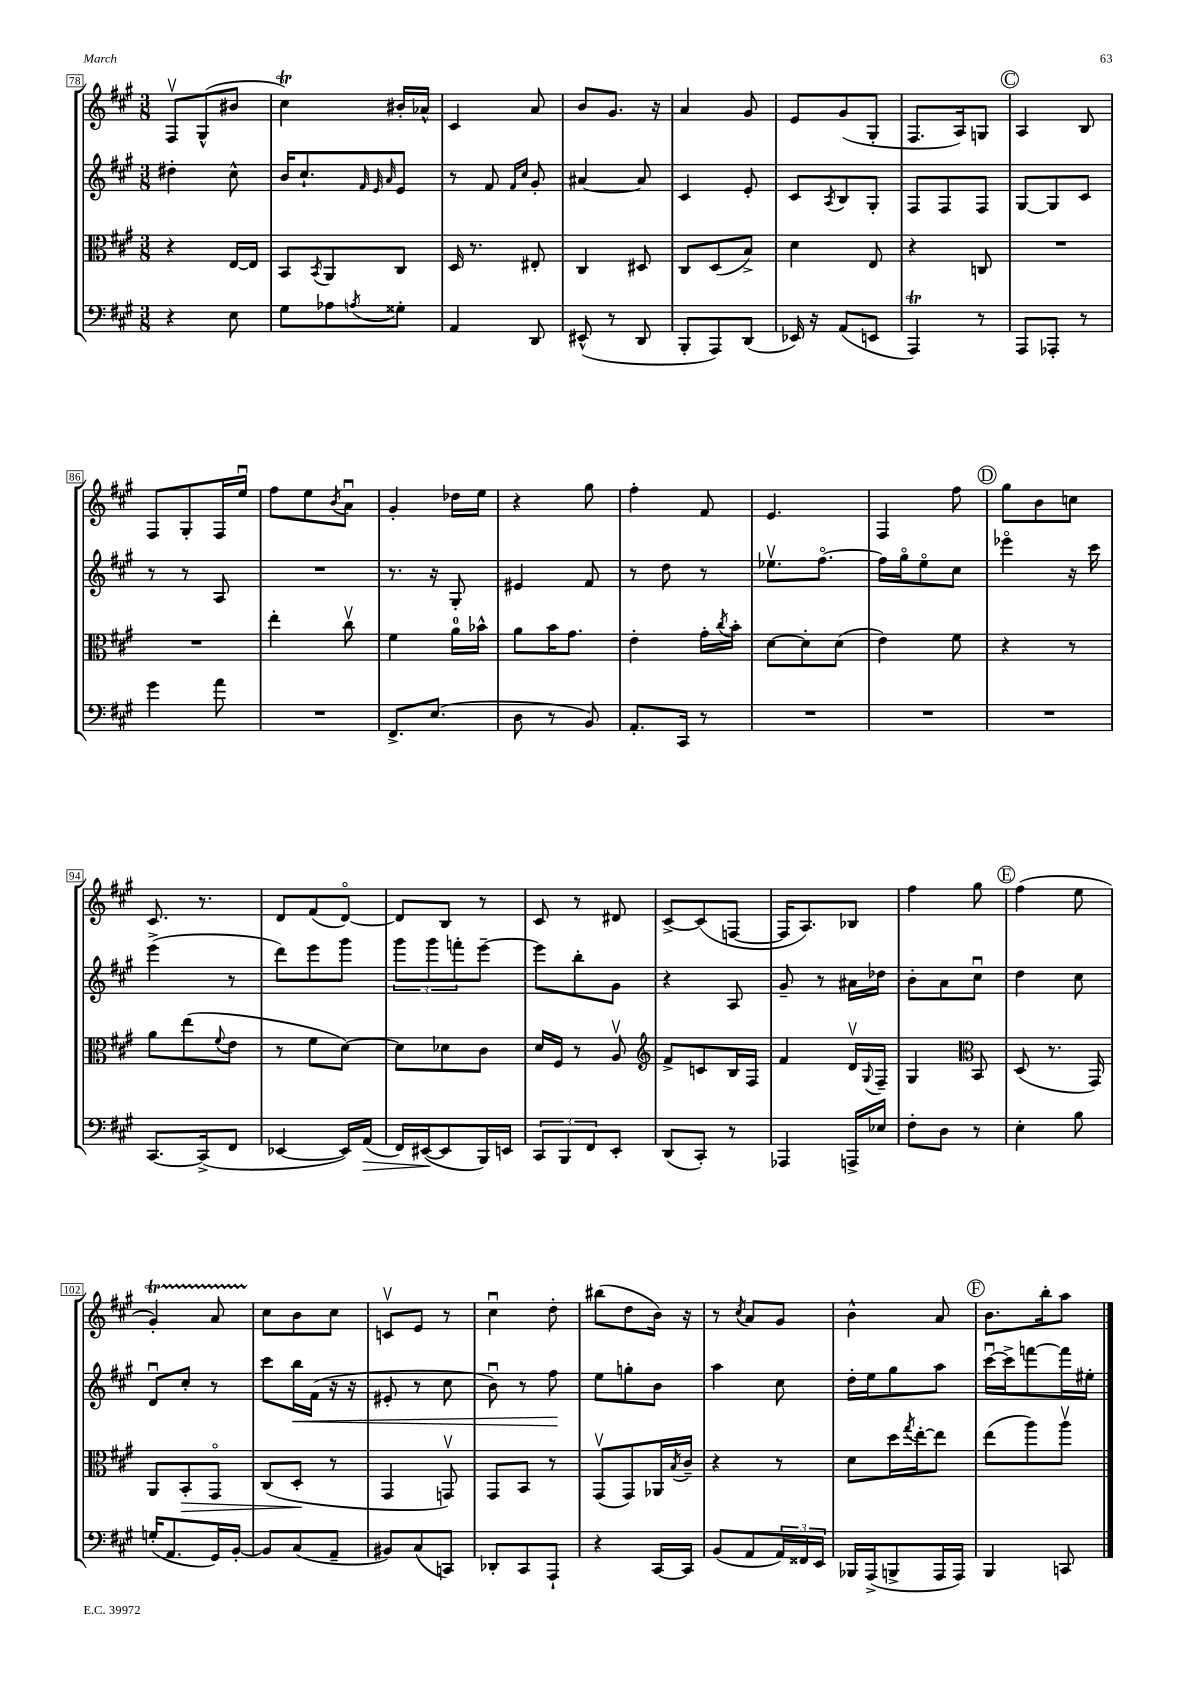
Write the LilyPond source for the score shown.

<<
\new StaffGroup <<
\new Staff = "s0" {
    \clef treble \key a \major \numericTimeSignature \time 3/8
    fis8\upbow gis8-^( bis'8 |
    cis''4\trill) bis'16-. aes'16-^ |
    cis'4 a'8 |
    b'8 gis'8. r16 |
    a'4 gis'8 |
    e'8 gis'8( gis8-. |
    fis8. a16) g8 |
    \mark \markup { \circle "C" } a4 b8 |
    fis8 gis8-. fis16 e''16\downbow |
    fis''8 e''8 \acciaccatura { b'8 } a'8\downbow |
    gis'4-. des''16 e''16 |
    r4 gis''8 |
    fis''4-. fis'8 |
    e'4. |
    fis4 fis''8 |
    \mark \markup { \circle "D" } gis''8 b'8 c''8 |
    cis'8. r8. |
    d'8 fis'8( d'8~\flageolet) |
    d'8 b8 r8 |
    cis'8 r8 dis'8 |
    cis'8~-> cis'8( f8~ |
    f16 a8.) bes8 |
    fis''4 gis''8 |
    \mark \markup { \circle "E" } fis''4( e''8 |
    gis'4-.\startTrillSpan) a'8 |
    cis''8\stopTrillSpan b'8 cis''8 |
    c'8\upbow e'8 r8 |
    cis''4\downbow d''8-. |
    bis''8( d''8 b'16) r16 |
    r8 \acciaccatura { cis''8 } a'8 gis'8 |
    b'4-^ a'8 |
    \mark \markup { \circle "F" } b'8. b''16-. a''8 \bar "|." |
}
\new Staff = "s1" {
    \clef treble \key a \major \numericTimeSignature \time 3/8
    dis''4-. cis''8-^ |
    b'16 cis''8.-! \grace { fis'32 e'32 a'32 } e'8 |
    r8 fis'8 \grace { fis'16 cis''16 } gis'8-. |
    ais'4~ ais'8 |
    cis'4 e'8-. |
    cis'8 \acciaccatura { a8 } b8 gis8-. |
    fis8 fis8 fis8 |
    \mark \markup { \circle "C" } gis8~ gis8 cis'8 |
    r8 r8 a8 |
    R4. |
    r8. r16 gis8-. |
    eis'4 fis'8 |
    r8 d''8 r8 |
    ees''8.\upbow fis''8.~\flageolet |
    fis''16 gis''16\flageolet e''8\flageolet cis''8 |
    \mark \markup { \circle "D" } ees'''4\flageolet r16 cis'''16 |
    e'''4->( r8 |
    d'''8) e'''8 gis'''8 |
    \tuplet 3/2 { gis'''8 gis'''8 f'''8-. } e'''8~-- |
    e'''8 b''8-. gis'8 |
    r4 a8 |
    gis'8-- r8 ais'16 des''16 |
    b'8-. a'8 cis''8\downbow |
    \mark \markup { \circle "E" } d''4 cis''8 |
    d'8\downbow cis''8-. r8 |
    cis'''8 b''16\< fis'16( r16 r16 |
    eis'8-. r8 cis''8 |
    b'8\downbow) r8 fis''8\! |
    e''8 g''8-. b'8 |
    a''4 cis''8 |
    d''16-. e''16 gis''8 a''8 |
    \mark \markup { \circle "F" } cis'''16~\downbow cis'''16-> f'''8~ f'''16 eis''16-. \bar "|." |
}
\new Staff = "s2" {
    \clef alto \key a \major \numericTimeSignature \time 3/8
    r4 e16~ e16 |
    b,8 \acciaccatura { b,8 } a,8 cis8 |
    d16 r8. eis8-. |
    cis4 dis8 |
    cis8 d8( b8->) |
    d'4 e8 |
    r4 c8 |
    \mark \markup { \circle "C" } R4. |
    R4. |
    e''4-. cis''8\upbow |
    fis'4 a'16-0 bes'16-^ |
    a'8 b'16 gis'8. |
    e'4-. gis'16-. \acciaccatura { cis''8 } b'16-. |
    d'8~ d'8-. d'8( |
    e'4) fis'8 |
    \mark \markup { \circle "D" } r4 r8 |
    a'8 e''8( \appoggiatura { fis'8 } e'8 |
    r8 fis'8 d'8~) |
    d'8 des'8 cis'8 |
    d'16 fis16 r8 a8\upbow |
    \clef treble fis'8-> c'8 b16 fis16 |
    fis'4 d'16\upbow \appoggiatura { gis8 } fis16-- |
    gis4 \clef alto b,8 |
    \mark \markup { \circle "E" } d8( r8. gis,16) |
    a,8 b,8-.\> gis,8\flageolet |
    cis8( d8-.\! r8 |
    gis,4 g,8\upbow) |
    gis,8 b,8 r8 |
    gis,8\upbow( gis,8) aes,16 \acciaccatura { b8 } cis'16-- |
    r4 r8 |
    d'8 d''16 \acciaccatura { gis''8 } e''16~-. e''8 |
    \mark \markup { \circle "F" } e''8( a''8) a''8\upbow \bar "|." |
}
\new Staff = "s3" {
    \clef bass \key a \major \numericTimeSignature \time 3/8
    r4 e8 |
    gis8 aes8 \acciaccatura { a8 } gisis8-. |
    a,4 d,8 |
    eis,8-^( r8 d,8 |
    b,,8-. a,,8) d,8( |
    ees,16) r16 a,8( e,8 |
    a,,4\trill) r8 |
    \mark \markup { \circle "C" } a,,8 aes,,8-. r8 |
    gis'4 a'8 |
    R4. |
    fis,8.-> e8.( |
    d8 r8 b,8) |
    a,8.-. cis,16 r8 |
    R4. |
    R4. |
    \mark \markup { \circle "D" } R4. |
    cis,8.~ cis,16->( fis,8 |
    ees,4~ ees,16) a,16\>( |
    fis,16) eis,16~\!( eis,8 b,,16) e,16 |
    \tuplet 3/2 { cis,8 b,,8 fis,8 } e,8-. |
    d,8( cis,8-.) r8 |
    aes,,4 a,,16-> ees16 |
    fis8-. d8 r8 |
    \mark \markup { \circle "E" } e4-. b8 |
    g16-.( a,8. gis,16) b,16~-. |
    b,8 cis8( a,8-- |
    bis,8) cis8( c,8) |
    des,8-. cis,8 a,,8-! |
    r4 cis,16~ cis,16 |
    b,8( a,8 \tuplet 3/2 { a,16) fisis,16 e,16 } |
    bes,,16 a,,16->( b,,8-> a,,16 a,,16) |
    \mark \markup { \circle "F" } b,,4 c,8 \bar "|." |
}
>>
>>
\layout { \context { \Score currentBarNumber = #78 \override BarNumber.stencil = #(make-stencil-boxer 0.1 0.3 ly:text-interface::print) } }
